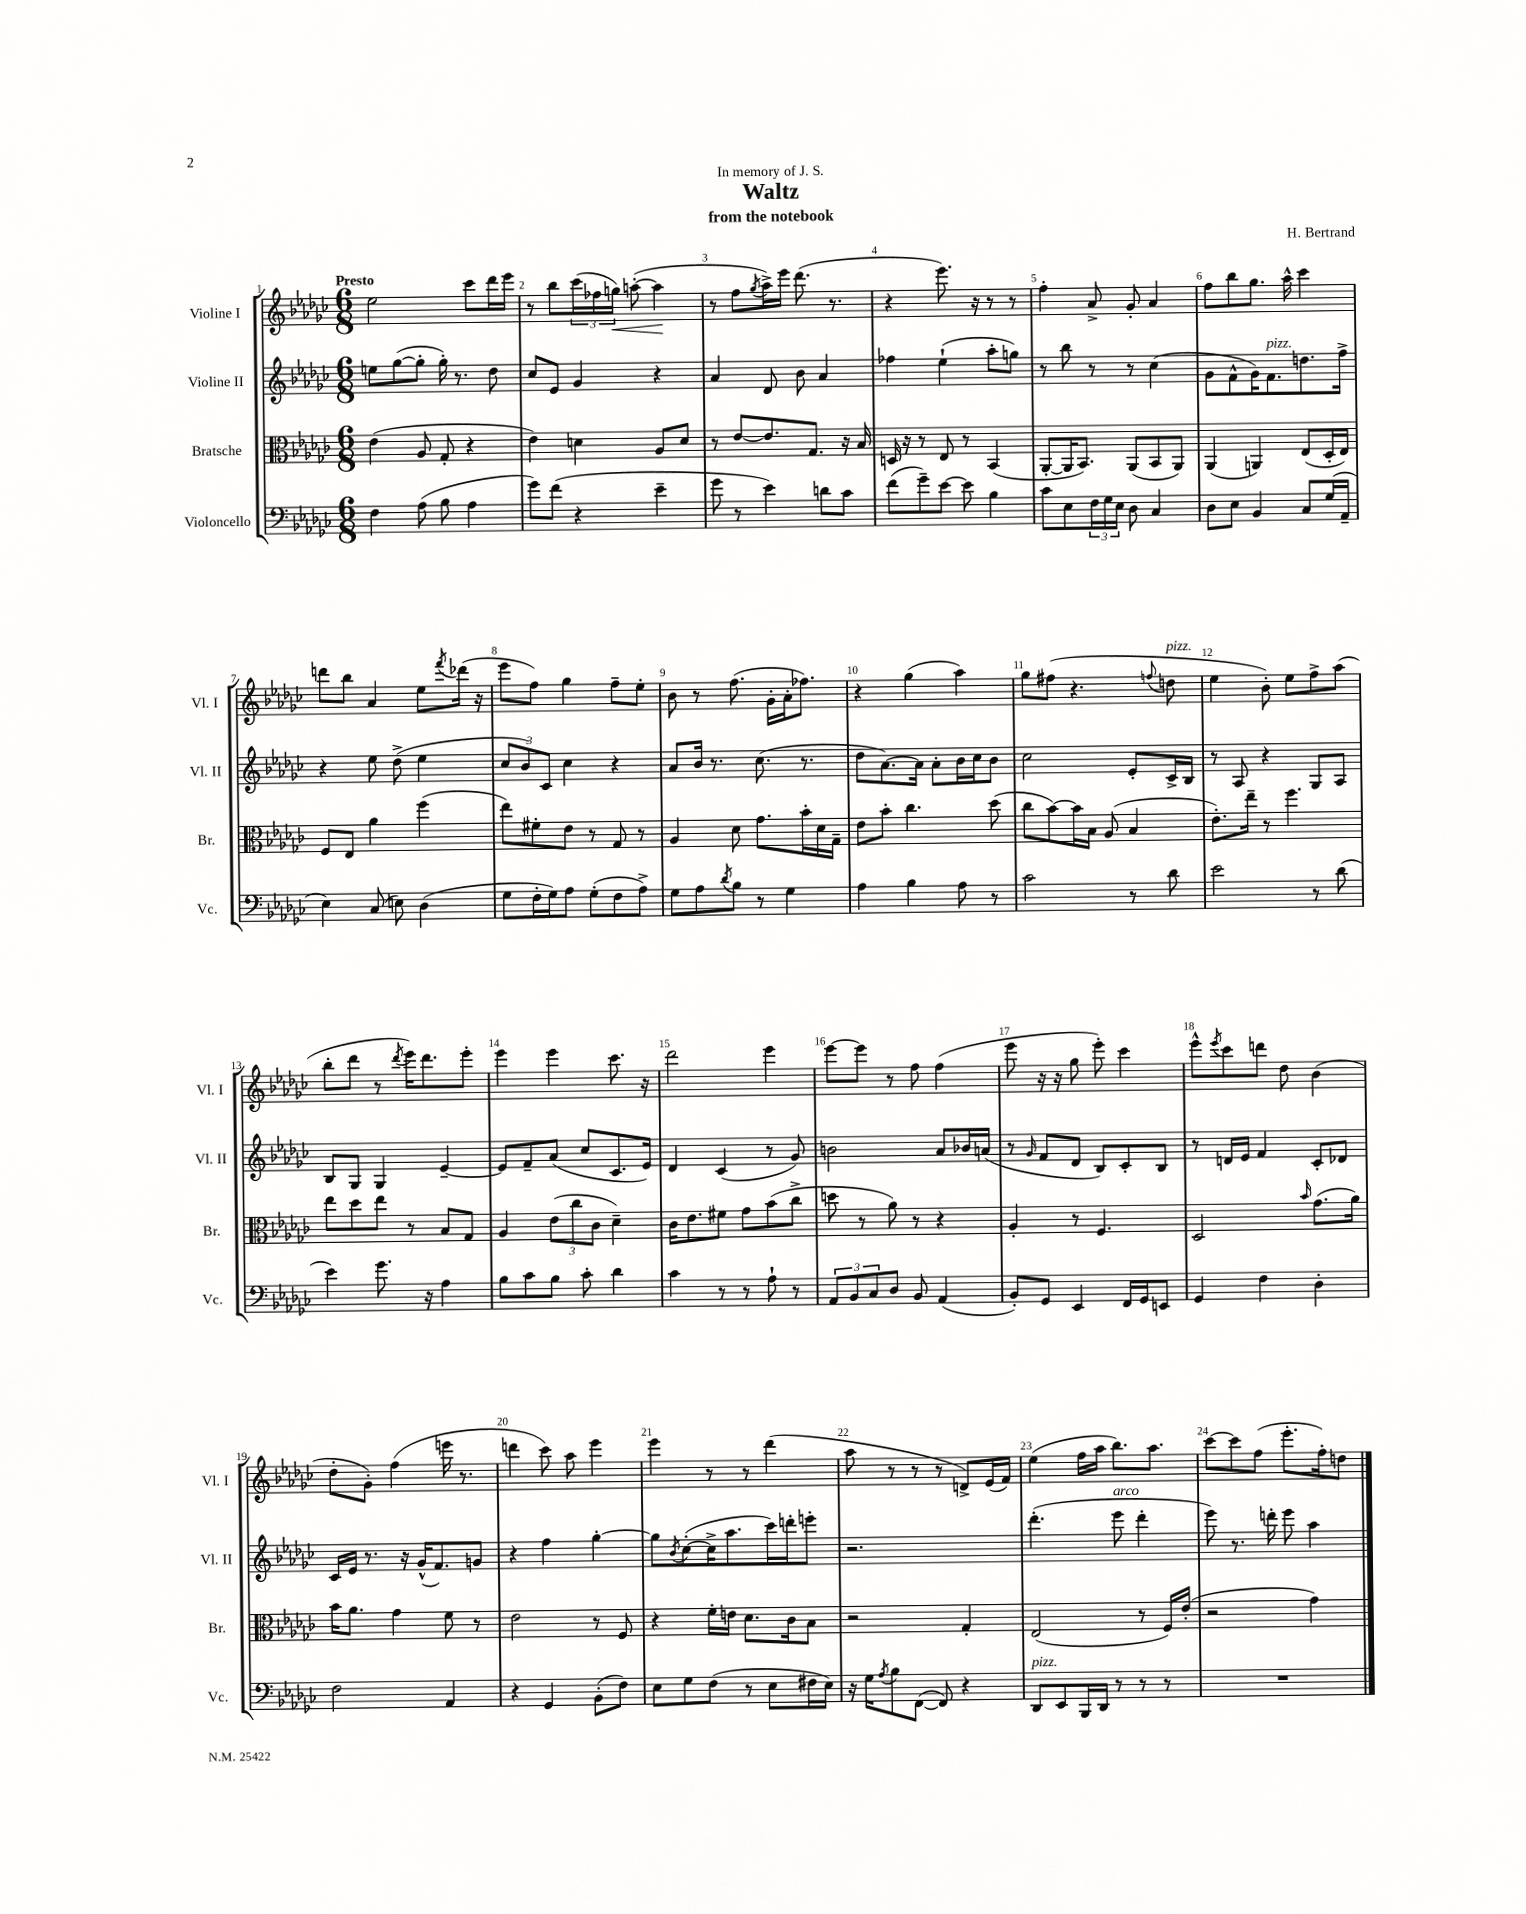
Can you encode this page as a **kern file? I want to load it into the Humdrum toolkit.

**kern	**kern	**kern	**kern
*staff4	*staff3	*staff2	*staff1
*clefF4	*clefC3	*clefG2	*clefG2
*k[b-e-a-d-g-c-]	*k[b-e-a-d-g-c-]	*k[b-e-a-d-g-c-]	*k[b-e-a-d-g-c-]
*M6/8	*M6/8	*M6/8	*M6/8
4F\	(4e-\	8ee\L	2ee-\
.	.	([8gg-\	.
(8A-\	8A-/	8gg-'\]J	.
8B-\	8G-'/	16gg-'\)	.
.	.	8.r	.
4A-\	4r	.	8ccc-\L
.	.	8dd-\	16ddd-\L
.	.	.	16eee-\JJ
=	=	=	=
8g-\L)	4e-\)	8cc-/L	8r
(8f\J	.	8e-/J	8bb-\L
4r	4d\	4g-/	(24ccc-\L
.	.	.	24ff-\
.	.	.	24gg\JJ)
.	.	.	([8aa'\
4e-~\	8A-/L	4r	4aa\]
.	8d/J	.	.
=	=	=	=
8g-\	8r	4a-/	8r
8r	[8e-/L	.	8ff\L
.	.	.	8qgg-/
4e-\)	8.e-/]	8d-/	16aa-^\L)
.	.	.	16eee-\JJ
.	.	8b-\	(8.ddd-\
.	8.G-/J	.	.
8d\L	.	4a-/	.
.	.	.	8.r
8c-\J	16r	.	.
.	16B-/	.	.
=	=	=	=
(8f\L	16D/	4ff-\	4r
.	16r	.	.
8g-~\)	8r	.	.
[8e-\J	8E-/	(4ee-`\	8.eee-\)
8e-\]	8r	.	.
.	.	.	16r
4B-\	(4BB-/	8aa-'\L	8r
.	.	8gg\J)	8r
=	=	=	=
8c-\L	[8AA-'/L	8r	4ff'\
8E-\	16AA-/]K	8bb-\	.
.	8.BB-/J)	.	.
24F\L	.	8r	8a-^/
24G-\	.	.	.
24E-\JJ	.	.	.
8D-\	(8AA-/L	8r	8g-'/
4C-/	8BB-/	(4cc-\	4a-/
.	8AA-/J)	.	.
=	=	=	=
8D-\L	(4AA-/	8g-\L	8ff\L
8E-\J	.	8f^^\	8bb-\
4BB-/	4AA/)	16g-\K)	8.gg-\J
.	.	8.f\	.
.	.	.	16aa-^^\
8C-/L	(8E-/L	8.dd\	4ccc-\
(16G-/L	16D-'/L	.	.
16AA-~/JJ	16E-/JJ)	16ff^\Jk	.
=	=	=	=
4E-\)	8F/L	4r	8ddd\L
.	8E-/J	.	8bb-\J
(8C-/	4a-\	8ee-\	4a-/
8E\)	.	(8dd-^\	.
(4D-\	(4ff\	4ee-\	8ee-\L
.	.	.	8qfff/
.	.	.	(16ddd-\Jk
.	.	.	16r
=	=	=	=
8G-\L	8ee-\L)	12cc-/L	8eee-\L
.	.	12b-/)	.
16F'\L	8f#'\	.	8ff\J)
.	.	12c-/J	.
16G-\J)	.	.	.
8A-\J	8e-\J	4cc-\	4gg-\
(8G-'\L	8r	.	.
8F\	8G-/	4r	8ff~\L
8A-^\J)	8r	.	8ee-'\J
=	=	=	=
8G-\L	4A-/	8a-/L	8b-\
8A-\	.	16b-/Jk	8r
.	.	8.r	.
8qd-/	.	.	.
8B-\J	8d-\	.	(8.ff\
8r	8.g-\L	(8.cc-\	.
.	.	.	16g-'\LL
4G-\	.	.	16a-'\J
.	16b-'\L	8.r	8.ff-\J)
.	16d-\	.	.
.	16G-~\JJ	.	.
=	=	=	=
4A-\	8e-\L	8dd-\L	4r
.	8b-'\J	[8.a-\)	.
4B-\	4.cc-\	.	(4gg-\
.	.	16a-\]Jk	.
.	.	8a-'\L	.
8A-\	.	16b-\L	4aa-\)
.	.	16cc-\J	.
8r	(8dd-\	8b-\J	.
=	=	=	=
2c-\	8cc-\L	2cc-\	8gg-\L
.	[8b-\)	.	(8ff#\J
.	16b-\]L	.	4.r
.	16B-\JJ	.	.
.	(8A-/	.	.
8r	4B-/	8e-'/L	.
.	.	.	8qqff/
8d-\	.	16c-^/L	8dd\
.	.	16B-/JJ	.
=	=	=	=
2e-\	8.e-'\L)	8r	4ee-\
.	.	8A-/	.
.	16ee-~\Jk	.	.
.	8r	4r	8b-'\)
.	4.ff\	.	8ee-\L
8r	.	8G-/L	8ff^\
(8d-\	.	8A-/J	(8aa-\J
=	=	=	=
4e-\)	8ee-\L	8B-/L	8bb-'\L
.	8dd-\	8G-/J	8ddd-\J
8.g-\	8ee-\J	4G-/	8r
.	.	.	8qddd-/
.	8r	.	16eee-\LK)
16r	.	.	8.ddd-\
4A-\	8B-/L	[4e-~/	.
.	8G-/J	.	8eee-'\J
=	=	=	=
8B-\L	4A-/	8e-/]L	4eee-\
8c-\	.	8f~/	.
8B-\J	(12e-\L	(8a-/J	4eee-\
.	12cc-\	.	.
8c-'\	.	8cc-/L	.
.	12c-\J	.	.
4d-\	4d-~\)	8.c-/	8.ccc-\
.	.	16e-/Jk)	16r
=	=	=	=
4c-\	16c-\LK	4d-/	2ddd-\
.	8.e-\	.	.
8r	8f#\J	(4c-/	.
8r	8g-\L	.	.
8A-`\	(8b-\	8r	4eee-\
8r	8cc-^\J	8g-/)	.
=	=	=	=
12AA-/L	8dd\	2b\	[8eee-\L
12BB-/	.	.	.
.	8r	.	8eee-\]J
12C-/	.	.	.
8D-/J	8a-\)	.	8r
8BB-/	8r	.	8ff\
(4AA-/	4r	8a-/L	(4ff\
.	.	16b-/L	.
.	.	(16a/JJ	.
=	=	=	=
8BB-'/L)	4A-'/	8r	8eee-\
.	.	16qqg-/	.
8GG-/J	.	8f/L	16r
.	.	.	16r
4EE-/	8r	8d-/J	8gg-\
.	4.F/	8B-/L)	8eee-'\)
16FF/LL	.	8c-'/	4ccc-\
16GG-/J	.	.	.
8EE/J	.	8B-/J	.
=	=	=	=
4GG-/	2D-/	8r	8eee-^^\L
.	.	.	8qeee-/
.	.	16d/LL	8ccc-\
.	.	16e-/JJ	.
4F\	.	4f/	8ddd\J
.	.	.	8dd-\
.	16qqb-/	.	.
4D-'\	(8.g-\L	8c-'/L	(4b-\
.	.	8d-/J	.
.	16a-\Jk)	.	.
=	=	=	=
2F\	16b-\LK	16c-/LL	8dd-'\L
.	8.a-\J	16e-/JJ	.
.	.	8.r	8g-'\J)
.	4g-\	.	(4ff\
.	.	16r	.
.	.	(16g-^^/LK	.
.	.	8.f/)	.
4AA-/	8f\	.	16eee\
.	.	.	8.r
.	8r	8g/J	.
=	=	=	=
4r	2e-\	4r	4ddd\
4GG-/	.	4ff\	8ccc-\)
.	.	.	8aa-\
(8BB-'\L	8r	[4gg-'\	4eee-\
8F\J)	8F/	.	.
=	=	=	=
8E-\L	4r	8gg-\]L	4eee-\
.	.	8qb-/	.
8G-\	.	([8cc-'\	.
(8F\J	16f'\LL	16cc-^\]K	8r
.	16e\JJ	8.aa-\	.
8r	8.d-\L	.	8r
8E-\L	.	16ccc-\L)	(4ddd-\
.	16c-\k	16ddd'\J	.
16F#\L	8B-\J	8eee'\J	.
16E-\JJ)	.	.	.
=	=	=	=
16r	2r	2.r	8aa-\
16G-\LK	.	.	.
8qA-/	.	.	.
8B-\	.	.	8r
([8FF\J	.	.	8r
8FF/])	.	.	8r
4r	4G-'/	.	8d^/L)
.	.	.	(16e-/L
.	.	.	16f/JJ)
=	=	=	=
8DD-/L	(2E-/	(4.ddd-'\	(4ee-\
8EE-/	.	.	.
16BBB-/L	.	.	16ff\LL
16DD-/JJ	.	.	16aa-\JJ
8r	.	8eee-\	8.bb-\L)
8r	8r	4ddd-'\	.
.	.	.	8.aa-\J
8r	16F/LL)	.	.
.	(16e-'/JJ	.	.
=	=	=	=
2.r	2r	8eee-\)	[8ccc-\L
.	.	8.r	8ccc-\]
.	.	.	(8ff\J
.	.	16ddd'\	.
.	.	8eee-\	8.eee-'\L
.	4g-\)	4aa-\	.
.	.	.	16ff'\k)
.	.	.	8dd\J
==	==	==	==
*-	*-	*-	*-
